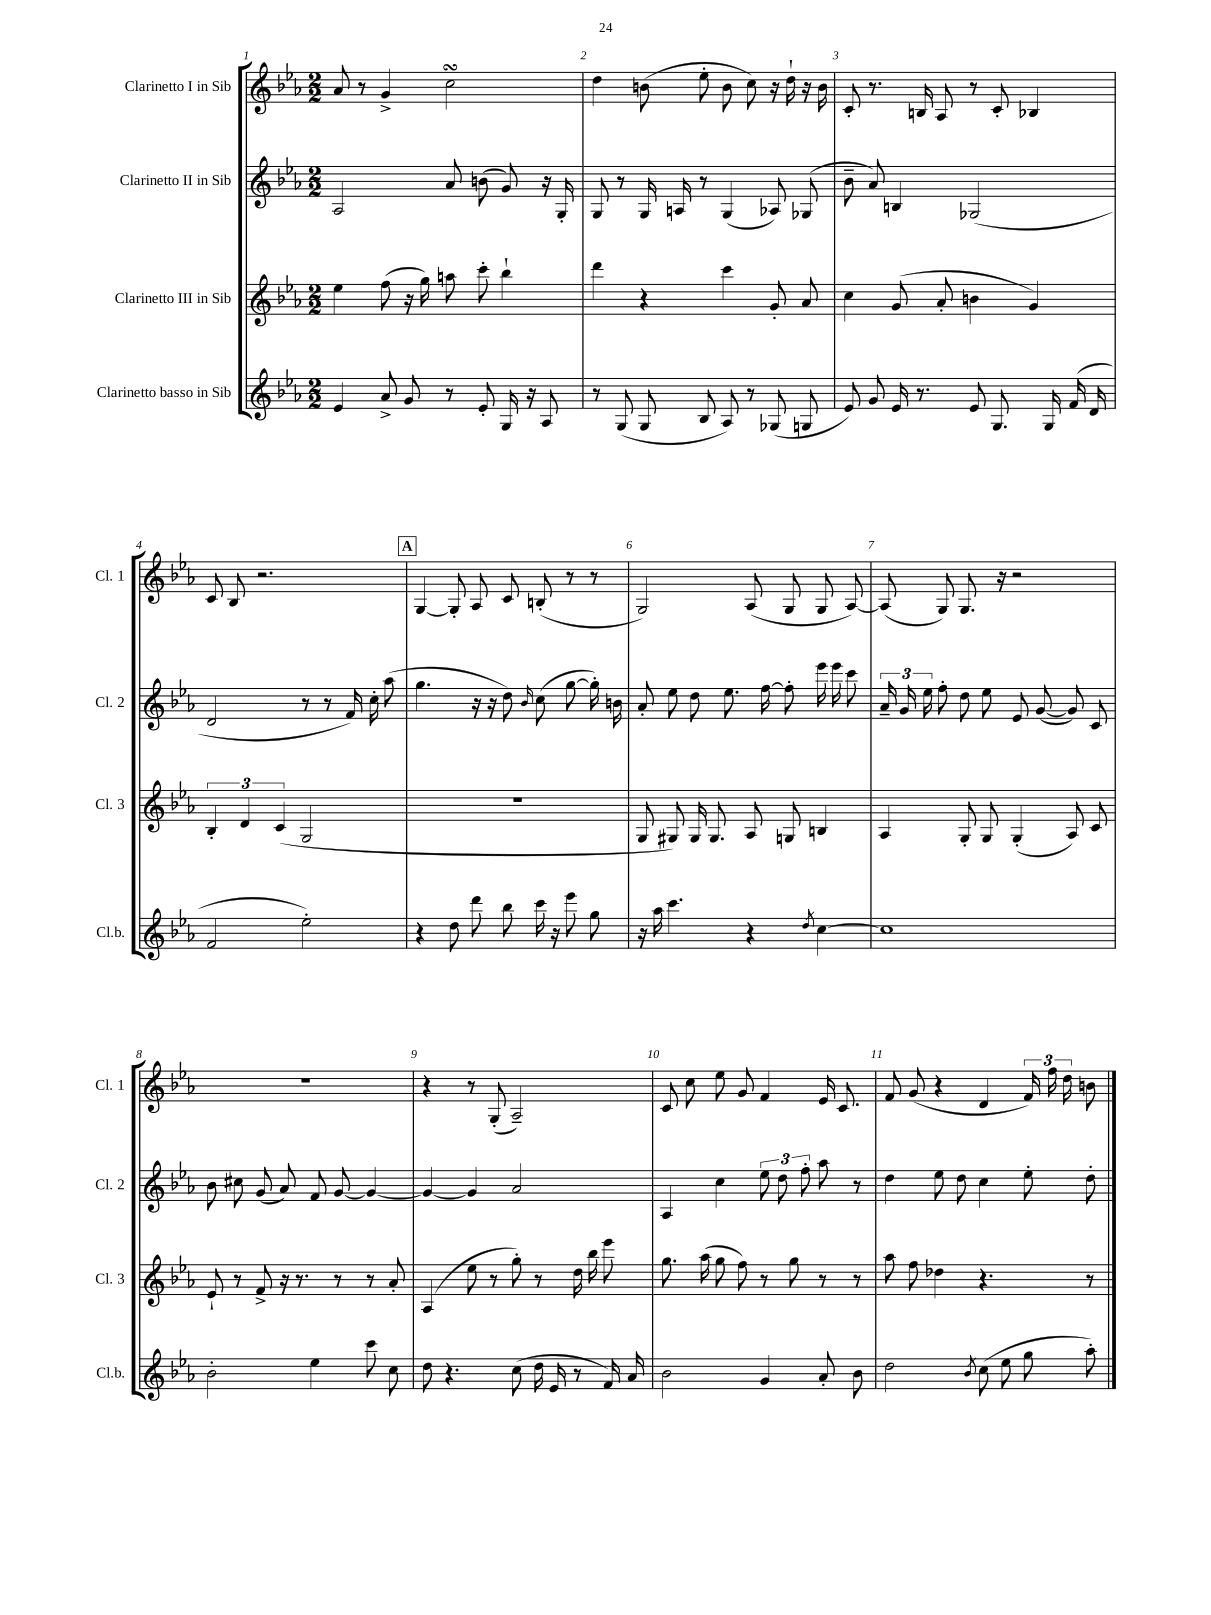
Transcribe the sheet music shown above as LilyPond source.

<<
\new StaffGroup <<
\new Staff = "s0" \with { instrumentName = "Clarinetto I in Sib" shortInstrumentName = "Cl. 1" } {
    \clef treble \key ees \major \numericTimeSignature \time 2/2
    \autoBeamOff aes'8 r8 g'4-> c''2\turn |
    d''4 b'8( ees''8-. b'8 c''8) r16 d''16-! r16 b'16 |
    c'8-. r8. b16 aes8 r8 c'8-. bes4 |
    c'8 bes8 r2. |
    \mark \markup { \box "A" } g4~ g8-. aes8 c'8 b8-.( r8 r8 |
    g2) aes8( g8 g8 aes8~) |
    aes8( g8) g8. r16 r2 |
    R1 |
    r4 r8 g8-.( aes2--) |
    c'8 c''8 ees''8 g'8 f'4 ees'16 c'8. |
    f'8 g'8( r4 d'4 \tuplet 3/2 { f'16) f''16 d''16 } b'8 \bar "|." |
}
\new Staff = "s1" \with { instrumentName = "Clarinetto II in Sib" shortInstrumentName = "Cl. 2" } {
    \clef treble \key ees \major \numericTimeSignature \time 2/2
    \autoBeamOff aes2 aes'8 b'8( g'8) r16 g16-. |
    g8 r8 g16 a16 r8 g4( aes8) ges8( |
    bes'8-- aes'8) b4 ges2( |
    d'2 r8 r8 f'16) c''16-. aes''8( |
    \mark \markup { \box "A" } g''4. r16 r16 d''8) \grace { bes'16 } c''8( g''8~ g''16-.) b'16 |
    aes'8-. ees''8 d''8 ees''8. f''16~ f''8-. ees'''16 ees'''16 c'''8 |
    \tuplet 3/2 { aes'16-- g'16 ees''16 } f''8-. d''8 ees''8 ees'8 g'8~( g'8) c'8 |
    bes'8 cis''8 g'8( aes'8) f'8 g'8~ g'4~ |
    g'4~ g'4 aes'2 |
    aes4 c''4 \tuplet 3/2 { ees''8 d''8 f''8-. } aes''8 r8 |
    d''4 ees''8 d''8 c''4 ees''8-. d''8-. \bar "|." |
}
\new Staff = "s2" \with { instrumentName = "Clarinetto III in Sib" shortInstrumentName = "Cl. 3" } {
    \clef treble \key ees \major \numericTimeSignature \time 2/2
    \autoBeamOff ees''4 f''8( r16 g''16) a''8 c'''8-. bes''4-! |
    d'''4 r4 c'''4 g'8-. aes'8 |
    c''4 g'8( aes'8-. b'4 g'4) |
    \tuplet 3/2 { bes4-. d'4 c'4( } g2 |
    \mark \markup { \box "A" } R1 |
    g8 gis8) gis16 gis8. aes8 g8 b4 |
    aes4 g8-. g8 g4-.( aes8) c'8 |
    ees'8-! r8 f'8-> r16 r8. r8 r8 aes'8-. |
    aes4( ees''8 r8 g''8-.) r8 d''16 bes''16 ees'''8 |
    g''8. aes''16( g''8 f''8) r8 g''8 r8 r8 |
    aes''8 f''8 des''4 r4. r8 \bar "|." |
}
\new Staff = "s3" \with { instrumentName = "Clarinetto basso in Sib" shortInstrumentName = "Cl.b." } {
    \clef treble \key ees \major \numericTimeSignature \time 2/2
    \autoBeamOff ees'4 aes'8-> g'8 r8 ees'8-. g16 r16 aes8 |
    r8 g8( g8 bes8 aes8) r8 ges8( g8 |
    ees'8) g'8 ees'16 r8. ees'8 g8. g16 f'16( d'16 |
    f'2 ees''2-.) |
    \mark \markup { \box "A" } r4 d''8 d'''8 bes''8 c'''16 r16 ees'''8 g''8 |
    r16 aes''16 c'''4. r4 \acciaccatura { d''8 } c''4~ |
    c''1 |
    bes'2-. ees''4 c'''8 c''8 |
    d''8 r4. c''8( d''16 ees'16 r8 f'16) aes'16 |
    bes'2 g'4 aes'8-. bes'8 |
    d''2 \acciaccatura { bes'8 } c''8( ees''8 g''8 aes''8-.) \bar "|." |
}
>>
>>
\layout { \context { \Score \override BarNumber.break-visibility = ##(#f #t #t) barNumberVisibility = #all-bar-numbers-visible } }
